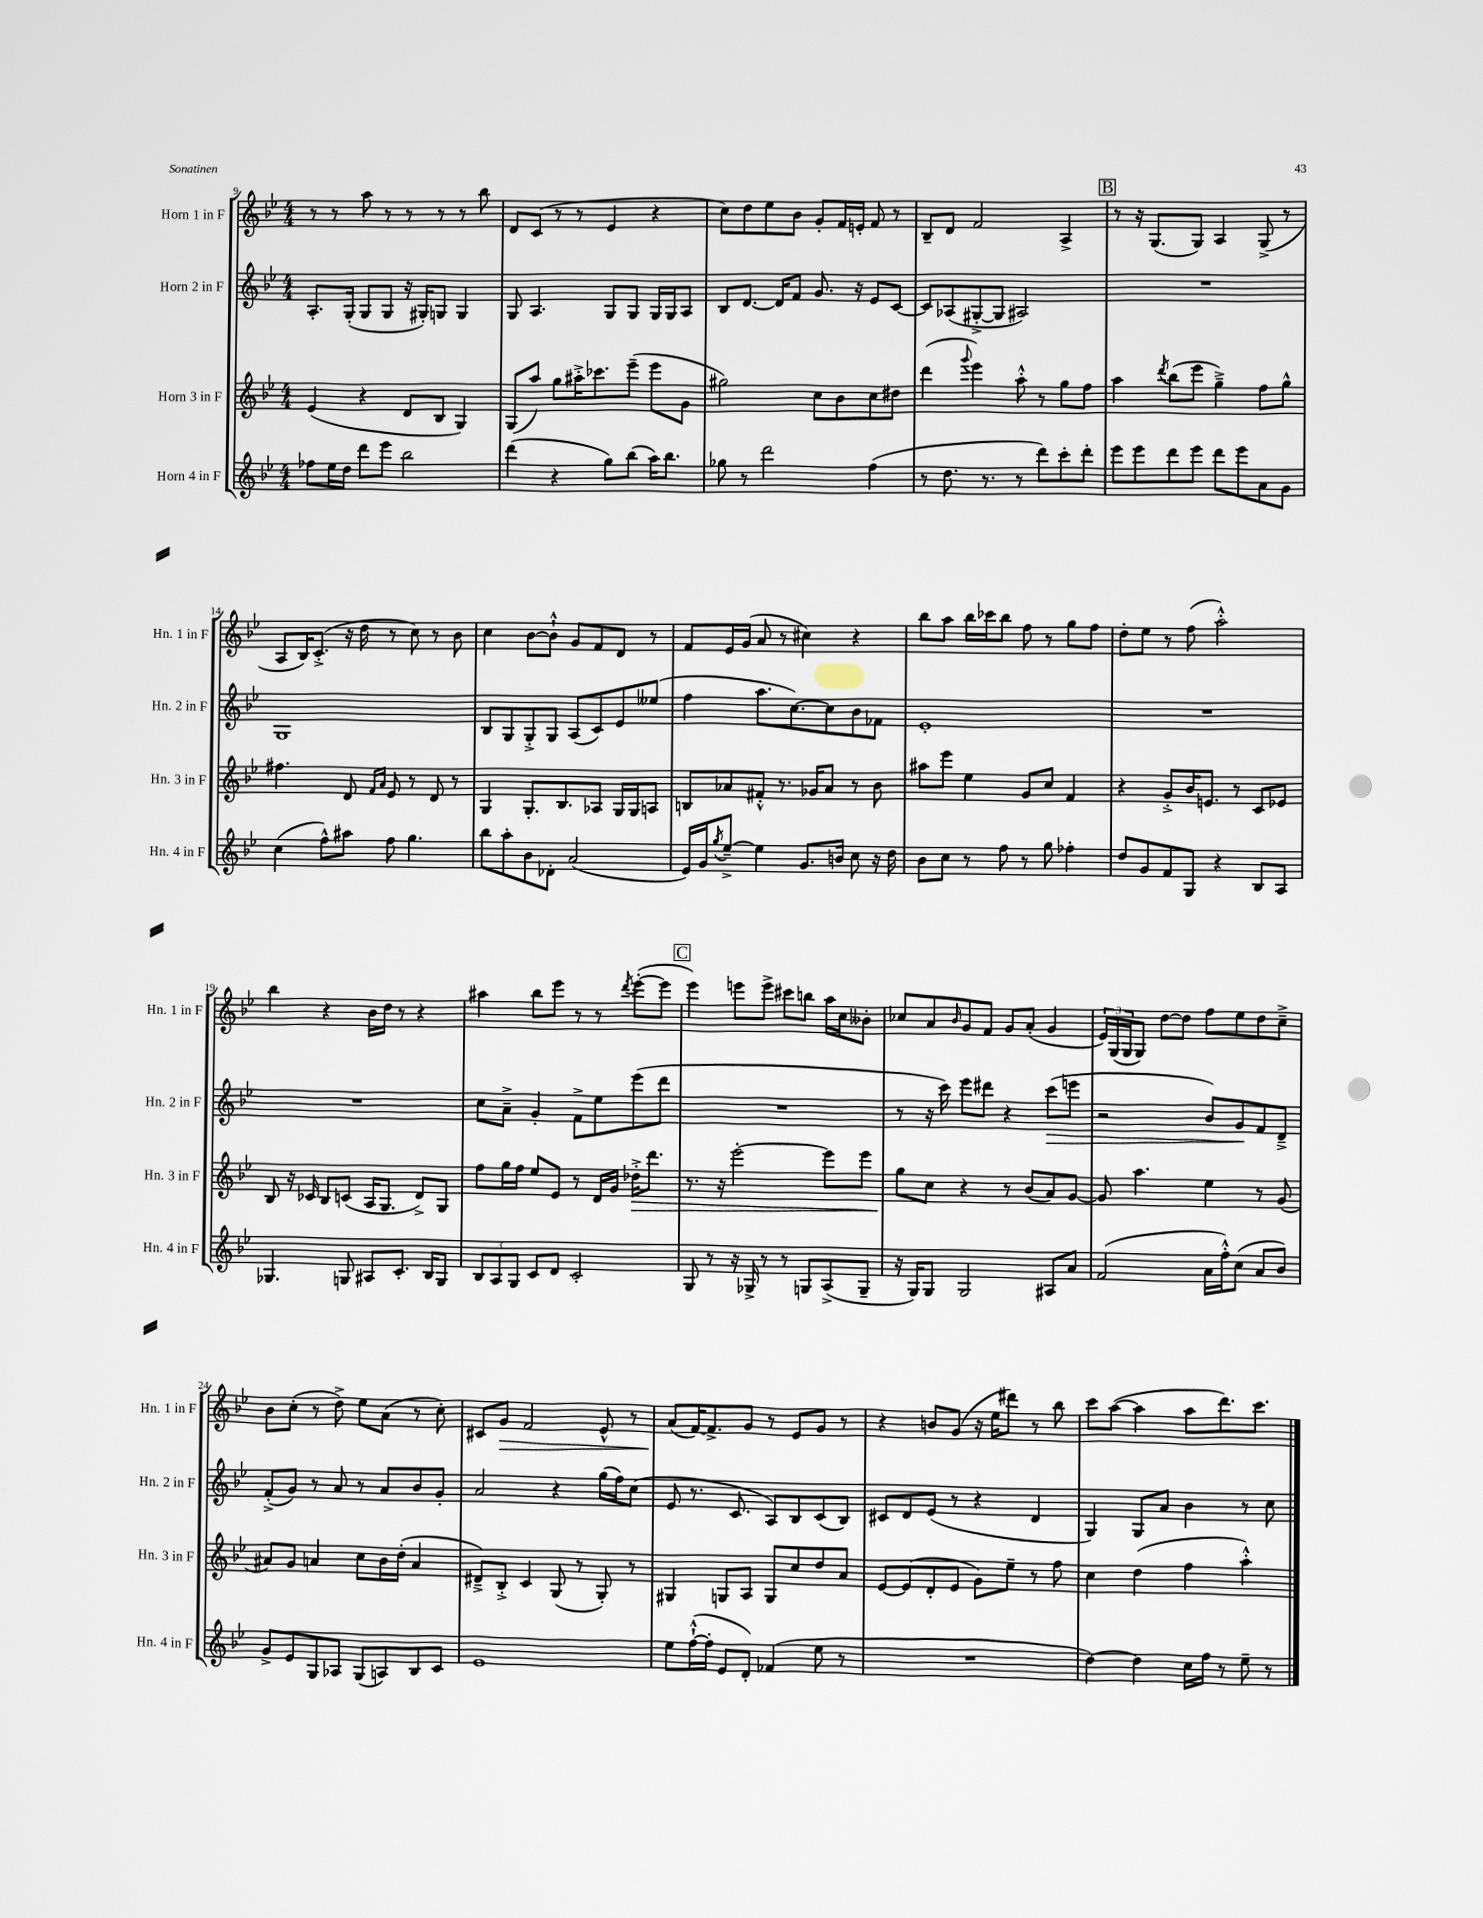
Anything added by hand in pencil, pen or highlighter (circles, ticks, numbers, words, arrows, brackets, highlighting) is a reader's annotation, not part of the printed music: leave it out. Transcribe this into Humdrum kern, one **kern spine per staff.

**kern	**kern	**dynam	**kern	**dynam	**kern	**dynam
*part4	*part3	*part3	*part2	*part2	*part1	*part1
*staff4	*staff3	*staff3	*staff2	*staff2	*staff1	*staff1
*I"Horn 4 in F	*I"Horn 3 in F	*	*I"Horn 2 in F	*	*I"Horn 1 in F	*
*I'Hn. 4 in F	*I'Hn. 3 in F	*	*I'Hn. 2 in F	*	*I'Hn. 1 in F	*
*clefG2	*clefG2	*	*clefG2	*	*clefG2	*
*k[b-e-]	*k[b-e-]	*	*k[b-e-]	*	*k[b-e-]	*
*M4/4	*M4/4	*	*M4/4	*	*M4/4	*
=9	=9	=9	=9	=9	=9	=9
8ff-X\L	(4e-/	.	8.A'/L	.	8r	.
16ee-\L	.	.	.	.	8r	.
16dd\JJ	.	.	(16G'/Jk	.	.	.
8ddd\L	4r	.	8G/L	.	8aa\	.
8eee-\J	.	.	8G/J	.	8r	.
2bb-\	8d/L	.	16r	.	8r	.
.	.	.	16G#X'/KL)	.	.	.
.	8B-/J	.	8Gn/J	.	8r	.
.	4G/)	.	4G/	.	8r	.
.	.	.	.	.	8bb-\	.
=10	=10	=10	=10	=10	=10	=10
(4ddd\	(8G/L	.	8G/	.	8d/L	.
.	8aa/J)	.	4.A/	.	(8c/J	.
4r	8gg\L	.	.	.	8r	.
.	16aa#X'^\K	.	.	.	8r	.
.	8.ccc-X\	.	.	.	.	.
8gg\L)	.	.	8G/L	.	4e-/	.
(8bb-\J	(8eee-~\J	.	8G/J	.	.	.
16aa\KL)	8eee-\L	.	16G/LL	.	4r	.
8.bb-\J	.	.	16G/J	.	.	.
.	8g\J	.	8A/J	.	.	.
=11	=11	=11	=11	=11	=11	=11
8gg-X\	2gg#X\)	.	8B-/L	.	8cc\L)	.
8r	.	.	[8.d/J	.	8dd\	.
2ddd\	.	.	.	.	8ee-\	.
.	.	.	16d/KL]	.	.	.
.	.	.	8f/J	.	8b-\J	.
.	8cc\L	.	8.g/	.	8g'/L	.
.	8b-\	.	.	.	16f/L	.
.	.	.	16r	.	16en'/JJ	.
(4ff\	8cc\	.	8e-/L	.	8f/	.
.	8dd#X\J	.	[8c/J	.	8r	.
=12	=12	=12	=12	=12	=12	=12
8r	(4ddd\	.	8c/L]	.	8B-~/L	.
8.dd\	.	.	(8A-X/	.	8d/J	.
.	8qqggg/	.	.	.	.	.
.	4eee-\)	.	[8G#X'^/	.	2f/	.
8.r	.	.	.	.	.	.
.	.	.	8G#/J]	.	.	.
8r	8aa'^^\	.	2A#X/)	.	.	.
8ddd\L)	8r	.	.	.	.	.
8ccc'\	8gg\L	.	.	.	4A^/	.
8ddd'\J	8ff\J	.	.	.	.	.
!!LO:REH:place=s1:t=B
=13	=13	=13	=13	=13	=13	=13
8eee-\L	4aa\	.	1r	.	8r	.
8eee-\	.	.	.	.	16r	.
.	.	.	.	.	(8.G/L	.
.	8qddd/	.	.	.	.	.
8ddd\	(8bb-\L	.	.	.	.	.
8eee-\J	8eee-\J	.	.	.	8G/J)	.
8ddd\L	4gg~^\)	.	.	.	4A/	.
8eee-\	.	.	.	.	.	.
8a\	8ff\L	.	.	.	(8G^/	.
8g\J	8gg^^\J	.	.	.	8r	.
!!LO:LB:g=z
=14	=14	=14	=14	=14	=14	=14
(4cc\	4.ff#X\	.	1G	.	8A/L	.
.	.	.	.	.	16B-/K)	.
.	.	.	.	.	(8.c'^/J	.
8ff^^\L)	.	.	.	.	.	.
8aa#X\J	8d/	.	.	.	16r	.
.	.	.	.	.	16dd\	.
.	16qqf/LL	.	.	.	.	.
.	16qqa/JJ	.	.	.	.	.
8ff\	8e-/	.	.	.	8r	.
4.gg\	8r	.	.	.	8cc\)	.
.	8d/	.	.	.	8r	.
.	8r	.	.	.	8b-\	.
=15	=15	=15	=15	=15	=15	=15
8bb-\L	4G/	.	8B-/L	.	4cc\	.
8aa'\	.	.	8G/	.	.	.
8b-\	8.G'/L	.	8G'^/	.	[8b-\L	.
8d-X'\J	.	.	8G/J	.	8b-`^^\J]	.
.	8.B-/	.	.	.	.	.
(2a/	.	.	(8A/L	.	8g/L	.
.	8A-X/J	.	8c/)	.	8f/	.
.	16G/LL	.	8e-/	.	8d/J	.
.	16G/J	.	.	.	.	.
.	8An/J	.	(8ee--X/J	.	8r	.
=16	=16	=16	=16	=16	=16	=16
16e-/LL)	8Bn/L	.	4ff\	.	8f/L	.
16g/J	.	.	.	.	.	.
8qgg/	.	.	.	.	.	.
[8ee-~^/J	8a-X/	.	.	.	16e-/L	.
.	.	.	.	.	(16g/JJ	.
4ee-\]	8f#X'^^/J	.	8.aa\L	.	8a/	.
.	8.r	.	.	.	8r	.
.	.	.	[8.cc\)	.	.	.
8.g/L	.	.	.	.	4cc#X\)	.
.	16g-X/KL	.	.	.	.	.
.	8a-/J	.	8cc\]	.	.	.
16bn/Jk	.	.	.	.	.	.
8cc\	8r	.	8b-\	.	4r	.
16r	8b-\	.	8f-X\J	.	.	.
16dd\	.	.	.	.	.	.
=17	=17	=17	=17	=17	=17	=17
8b-\L	8aa#X\L	.	1e-'	.	8bb-\L	.
8cc\J	8eee-\J	.	.	.	8aa\J	.
8r	4ee-\	.	.	.	16bb-\LL	.
.	.	.	.	.	16ccc-X\J	.
8ff\	.	.	.	.	8bb-\J	.
8r	8g/L	.	.	.	8ff\	.
8gg\	8cc/J	.	.	.	8r	.
4ff-X'\	4f/	.	.	.	8gg\L	.
.	.	.	.	.	8ff\J	.
=18	=18	=18	=18	=18	=18	=18
8dd/L	4r	.	1r	.	8dd'\L	.
8g/	.	.	.	.	8ee-\J	.
8f/	8g'^/L	.	.	.	8r	.
8G/J	16b-/K	.	.	.	(8ff\	.
.	8.en/J	.	.	.	.	.
4r	.	.	.	.	2aa'^^\)	.
.	8r	.	.	.	.	.
8B-/L	8c/L	.	.	.	.	.
8A/J	8e-X/J	.	.	.	.	.
!!LO:LB:g=z
=19	=19	=19	=19	=19	=19	=19
4.G-X/	8B-/	.	1r	.	4bb-\	.
.	16r	.	.	.	.	.
.	16c-X/	.	.	.	.	.
.	8B-/L	.	.	.	4r	.
8Gn/	(8cn/J	.	.	.	.	.
8A#X/L	16A/KL	.	.	.	16b-\LL	.
.	8.G/J	.	.	.	16dd\JJ	.
8.c'/J	.	.	.	.	8r	.
.	8d^/L)	.	.	.	4r	.
16B-/KL	.	.	.	.	.	.
8G/J	8G/J	.	.	.	.	.
=20	=20	=20	=20	=20	=20	=20
12B-/L	8ff\L	.	8cc\L	.	4aa#X\	.
12A/	.	.	.	.	.	.
.	16gg\L	.	8a~^\J	.	.	.
12G/J	.	.	.	.	.	.
.	16ff\JJ	.	.	.	.	.
8c/L	8ee-/L	.	4g'/	.	8bb-\L	.
8d/J	8e-/J	.	.	.	8eee-\J	.
2c'/	8r	.	8f^\L	.	8r	.
.	16d/LL	.	8ee-\	.	8r	.
.	16g/JJ	.	.	.	.	.
.	.	.	.	.	8qddd/	.
!	!	!LO:HP:b	!	!	!	!
.	16dd-X'^\KL	>	(8eee-\	.	([8eee-'\L	.
.	8.ddd\J	.	.	.	.	.
.	.	.	8ddd\J	.	8eee-\J]	.
!!LO:REH:place=s1:t=C
=21	=21	=21	=21	=21	=21	=21
8G/	8.r	.	1r	.	4eee-\)	.
8r	.	.	.	.	.	.
.	16r	.	.	.	.	.
16r	[2eee-'\	.	.	.	8eeen\L	.
16G-X^/	.	.	.	.	.	.
8r	.	.	.	.	8eee^\J	.
8r	.	.	.	.	8ccc#X\L	.
8Gn/L	.	.	.	.	8bbn\J	.
(8A^/	8eee-\L]	.	.	.	16aa\LL	.
.	.	.	.	.	16cc\J	.
8G~/J	8eee-\J	.	.	.	8b--X'\J	.
=22	=22	=22	=22	=22	=22	=22
16r	8gg\L	.	8r	.	8cc-X/L	.
16G/KL)	.	.	.	.	.	.
8G/J	8cc\J	]	16r	.	8a/	.
.	.	.	16ccc\)	.	.	.
.	.	.	.	.	16qqb-/	.
2G/	4r	.	8eee-\L	.	8g/	.
.	.	.	8ddd#X\J	.	8f/J	.
.	8r	.	4r	.	8g/L	.
.	(8b-/L	.	.	.	(8a'/J	.
!	!	!	!	!LO:HP:b	!	!
8A#X/L	8a/)	.	(8ccc\L	>	4g/	.
8a/J	[8g/J	.	8eeen\J	.	.	.
=23	=23	=23	=23	=23	=23	=23
(2f/	8g/]	.	2r	.	24e-/LL)	.
.	.	.	.	.	(24G/	.
.	.	.	.	.	24G/J	.
.	4.aa\	.	.	.	8G/J)	.
.	.	.	.	.	[8dd\L	.
.	.	.	.	.	8dd\J]	.
16a\LL	4ee-\	.	8b-/L)	.	8ff\L	.
16ff'^^\J)	.	.	.	.	.	.
(8cc\J	.	.	8g/	.	8ee-\	.
8a/L	8r	.	8f/	]	8dd\	.
8b-/J)	(8g/	.	8d~^/J	.	8cc~^\J	.
!!LO:LB:g=z
=24	=24	=24	=24	=24	=24	=24
8g^/L	8a#X/L)	.	(8f'^/L	.	8b-\L	.
8e-/	8g/J	.	8g/J)	.	(8cc'\J	.
8G/	4an/	.	8r	.	8r	.
8A-X/J	.	.	8a/	.	8dd^\)	.
(8G/L	8cc\L	.	8r	.	8ee-\L	.
8An/)	16b-\L	.	8a/L	.	(8a\J	.
.	(16dd'\JJ	.	.	.	.	.
8B-/	4a/	.	8b-/	.	8r	.
8c/J	.	.	8g'/J	.	8cc'\)	.
=25	=25	=25	=25	=25	=25	=25
1e-	8d#X~^/L)	.	2a/	.	8c#X/L	.
!	!	!	!	!	!	!LO:HP:b
.	8B-'^/J	.	.	.	8g/J	>
.	4c/	.	.	.	2f/	.
.	(8G/	.	4r	.	.	.
.	8r	.	.	.	.	.
.	8G'/)	.	(16gg\LL	.	8e-^^/	.
.	.	.	16ff\J)	.	.	.
.	8r	.	(8cc\J	.	8r	.
=26	=26	=26	=26	=26	=26	=26
8ee-\L	4G#X/	.	8e-/	.	(8a/L	.
([16ff`^^\L	.	.	8.r	.	[16f/K)	]
16ff'\JJ]	.	.	.	.	8.f^/]	.
8e-/L	8Gn/L	.	.	.	.	.
.	.	.	8.c/	.	.	.
8d'/J)	8A/J	.	.	.	8g/J	.
(4f-X/	8G/L	.	8A/L)	.	8r	.
.	8cc/	.	8B-/	.	8e-/L	.
8ee-\	8dd/	.	(8c/	.	8g/J	.
8r	8a/J	.	8B-/J)	.	8r	.
=27	=27	=27	=27	=27	=27	=27
1r	[8e-/L	.	8c#X/L	.	4r	.
.	(8e-/]	.	8d/	.	.	.
.	8d'/	.	(8e-/J	.	8bn/L	.
.	8e-/J	.	8r	.	(8g/J	.
.	8g\L)	.	4r	.	16r	.
.	.	.	.	.	16ee-\KL	.
.	8ee-~\J	.	.	.	8ddd#X\J)	.
.	8r	.	4d/	.	8r	.
.	8ff\	.	.	.	8bb-\	.
=28	=28	=28	=28	=28	=28	=28
[4dd\)	4cc\	.	4G/)	.	8ccc\L	.
.	.	.	.	.	([8aa\J	.
4dd\]	(4dd\	.	8G/L	.	4aa\]	.
.	.	.	8a/J	.	.	.
16cc\LL	4ff\	.	4b-\	.	8aa\L	.
16ff\JJ	.	.	.	.	.	.
8r	.	.	.	.	8.ddd\)	.
8ee-~\	4aa'^^\)	.	8r	.	.	.
.	.	.	.	.	8.ccc\J	.
8r	.	.	8cc\	.	.	.
==	==	==	==	==	==	==
*-	*-	*-	*-	*-	*-	*-
